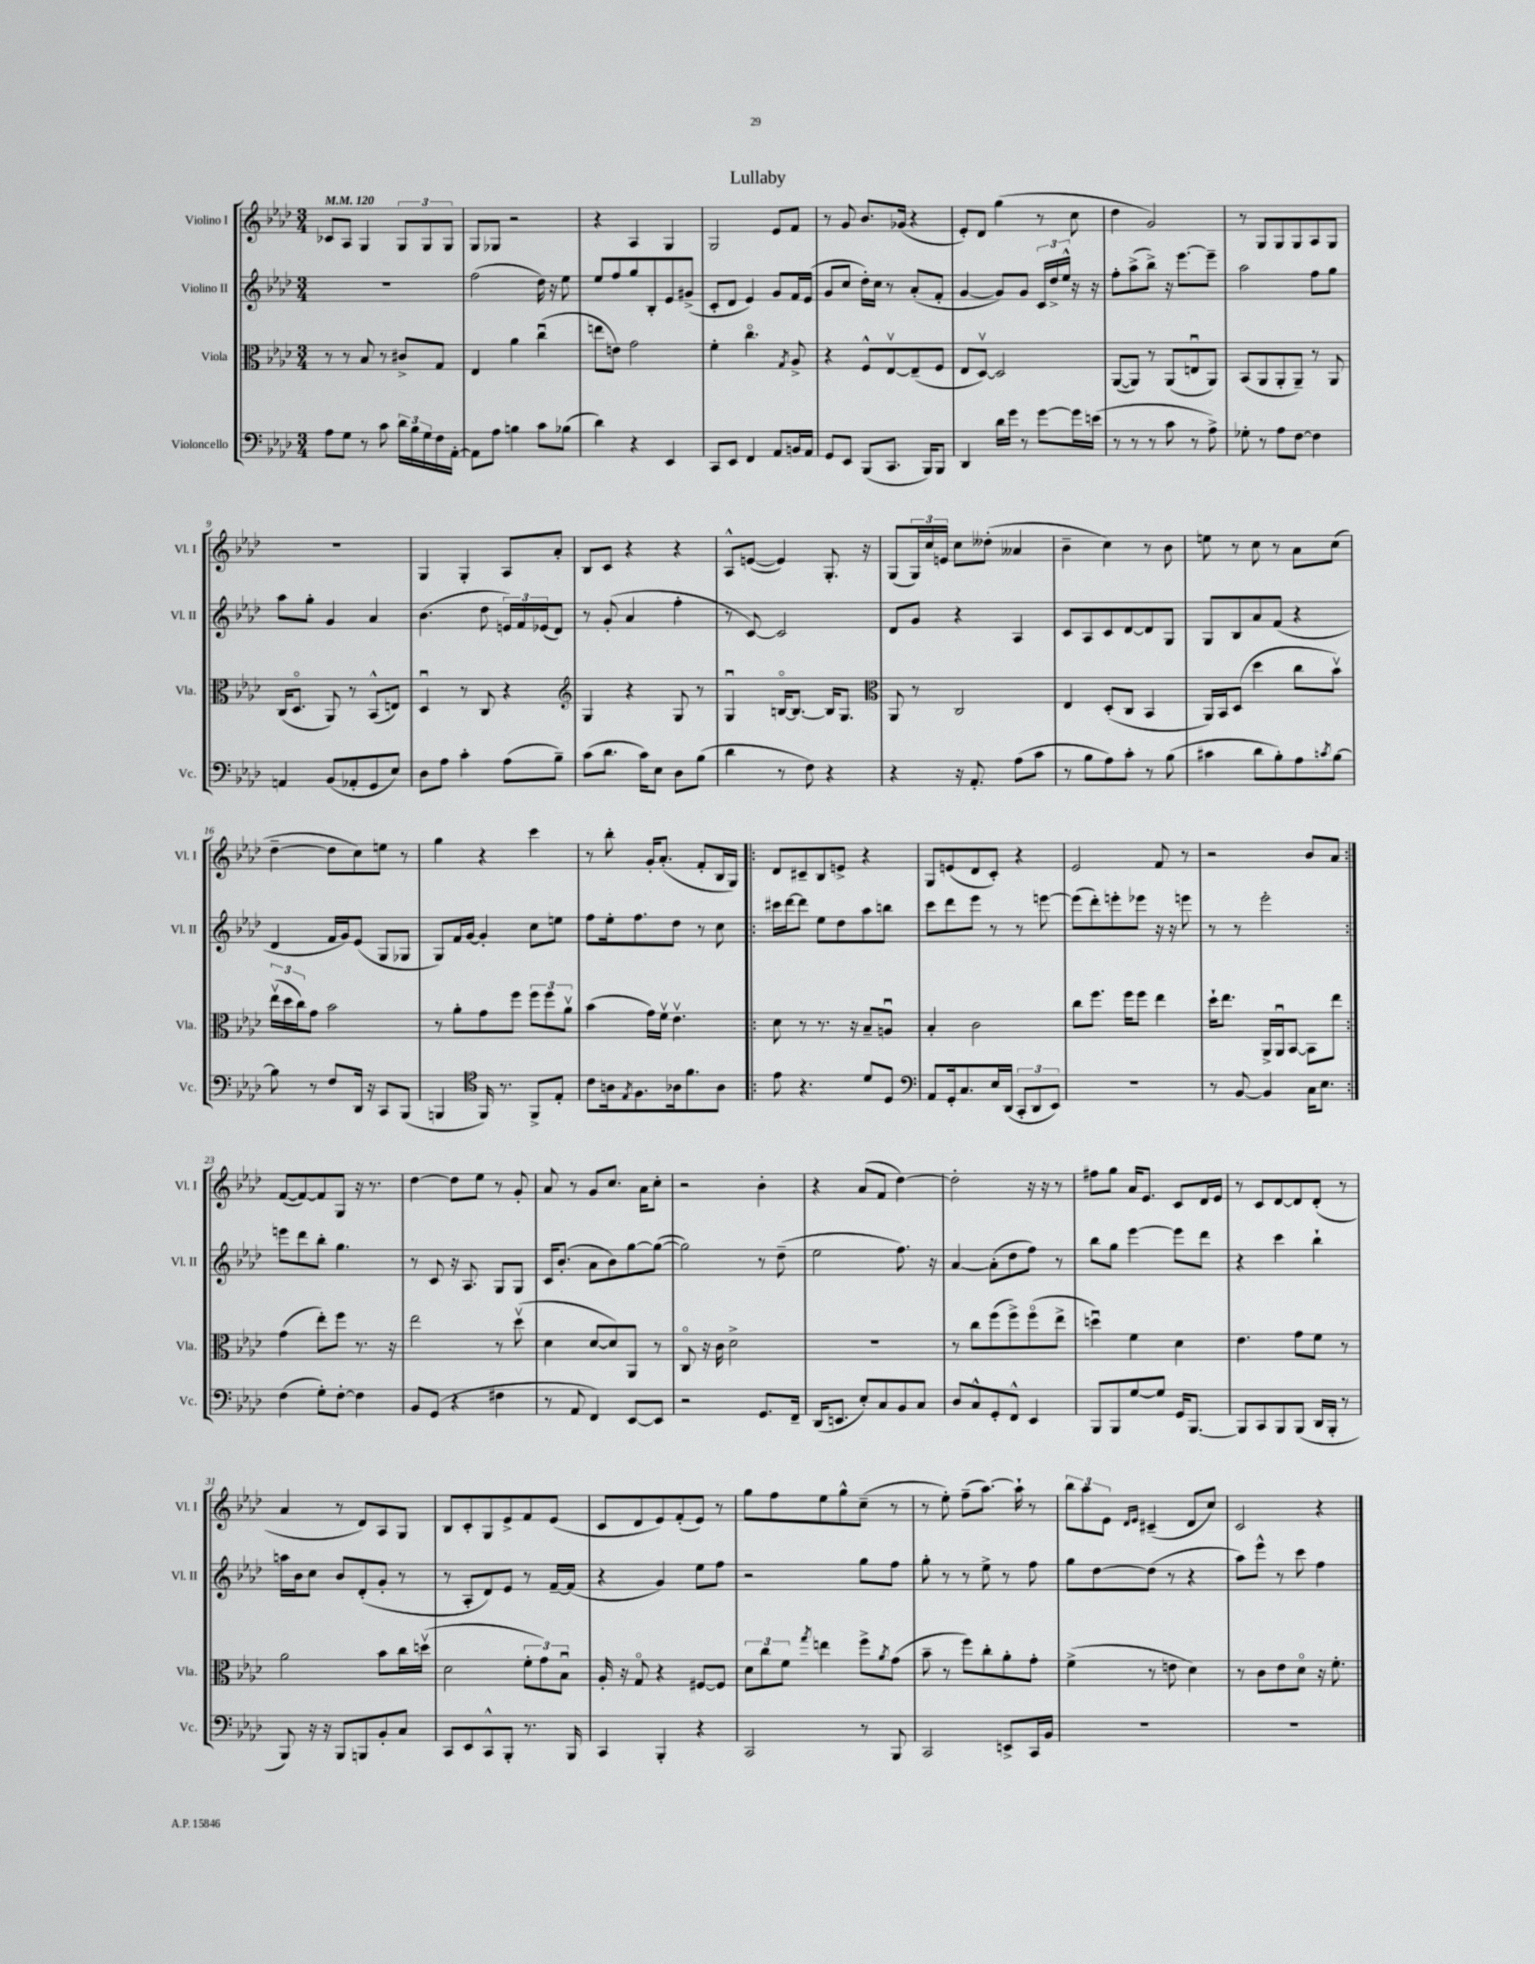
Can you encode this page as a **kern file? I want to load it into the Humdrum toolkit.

**kern	**kern	**kern	**kern
*staff4	*staff3	*staff2	*staff1
*clefF4	*clefC3	*clefG2	*clefG2
*k[b-e-a-d-]	*k[b-e-a-d-]	*k[b-e-a-d-]	*k[b-e-a-d-]
*M3/4	*M3/4	*M3/4	*M3/4
*MM120	*MM120	*MM120	*MM120
8A-	8r	2.r	8c-
8G	8r	.	8A-
8r	8B-	.	4G
8c	8r	.	.
24d-	8c#^	.	12G
24B-	.	.	.
24G	.	.	12G
16F	8G	.	.
.	.	.	12G
[16AA-'	.	.	.
=	=	=	=
8AA-]	4E-	(2ff	8G
8A-	.	.	8G-
4B	4a-	.	2r
8c	(4ccu	16dd-)	.
.	.	16r	.
(8B-	.	8ee-	.
=	=	=	=
4d-)	8ee	8ee-	4r
.	8e)	8ff	.
4r	2g	8gg	4A-
.	.	8B-'	.
4EE-	.	8e-	4G
.	.	(8g#^	.
=	=	=	=
8CC	4f'	8c'	2G
8EE-	.	8d-	.
4FF	4.cco	4e-)	.
8AA-	.	8g	8e-
.	8qG	.	.
16BB	8A-^	16f	8f
16AA-	.	(16e-	.
=	=	=	=
8GG	4r	8g	8r
8EE-	.	8cc	8g
(8BBB-	8F^^	16dd-')	8.b-
.	.	16cc	.
8.CC	[8E-v	8r	.
.	.	.	(16g-
.	(8E-~]	(8a-'	4r
16BBB-)	.	.	.
8BBB-	8F	8f'	.
=	=	=	=
4DD-	8E-	[4g	8e-')
.	[8D-v)	.	8d-
16d-	2D-]	8g])	(4gg
16g	.	.	.
8r	.	8g	.
[8g	.	24c	8r
.	.	24dd-^	.
.	.	24ee-^^	.
16g]	.	16r	8cc
(16e	.	16r	.
=	=	=	=
8r	([8AA-	8ff'	4dd-
8r	8AA-])	(8aa-^	.
8r	8r	8bb-^)	2g)
8c	(8AA-	16r	.
.	.	[8.eee-	.
8r	8Eu	.	.
8A-^)	8AA-)	8eee-~]	.
=	=	=	=
8G-'	(8BB-	2aa-	8r
8r	8AA-	.	8G
8A-	8AA-'	.	8G
[8F	8AA-~)	.	8G
4F]	8r	8ff	8A-
.	8AA-	8gg	8G
=	=	=	=
4AA	(16C	8aa-	2.r
.	8.D-o	.	.
.	.	8gg'	.
(8BB-	8AA-)	4g	.
8AA-'	8r	.	.
8GG	(8BB-^^	4a-	.
8E-)	8E)	.	.
=	=	=	=
8D-	4D-u	(4.b-	4G
8A-	.	.	.
4c'	8r	.	4G'
.	8C	8dd-	.
(8A-	4r	24e)	8A-
.	.	24f	.
.	.	(24e-	.
8B-~)	.	8d-)	8a-'
=	=	=	=
*	*clefG2	*	*
(8c	4G	8r	8B-
8.d-	.	(8g'	8c
.	4r	4a-	4r
16c)	.	.	.
8E-	.	.	.
8D-	8G	4ff'	4r
(8B-	8r	.	.
=	=	=	=
4d-	4Gu	8r	8A-^^
.	.	[8c)	([8e
8r	[16Bo	2c]	4e])
.	8.B_	.	.
8F)	.	.	.
4r	16B]	.	8.G'
.	8.G	.	.
.	.	.	16r
=	=	=	=
*	*clefC3	*	*
4r	8AA-	8d-	(8G
.	8r	8g	24G)
.	.	.	24cc
.	.	.	24e
16r	2C	4r	8cc
8.AA-'	.	.	.
.	.	.	(8dd--'
(8A-	.	4A-	4a--
8c	.	.	.
=	=	=	=
8r	4E-	8c	4b-~
8B-	.	8A-	.
8A-)	(8D-'	8c	4cc)
8c'	8C	[8d-	.
8r	4BB-	8d-]	8r
(8B-	.	8G	8b-
=	=	=	=
4c#	16AA-)	8G	8ee
.	16BB-	.	.
.	(8D-	8B-	8r
8d-	4dd-	8a-	8cc
8B-')	.	(8f	8r
8A-	8cc	4r	8a-
8qc	.	.	.
[8B-	8b-v)	.	(8cc
=	=	=	=
8B-]	(24ee-v	4d-	[4dd-~
.	24dd-	.	.
.	24cc)	.	.
8r	8g	.	.
8F	2b-	16f	8dd-]
.	.	16g)	.
16DD-	.	(8e-	8cc)
16r	.	.	.
8CC	.	8G	8ee
(8BBB-	.	8G-	8r
=	=	=	=
4BBB	8r	8G)	4gg
.	8a-'	16f	.
.	.	[16g	.
*clefC4	*	*	*
16FF)	8g	4g']	4r
8.r	.	.	.
.	8ff	.	.
8FF^	12ff	8cc	4ccc
.	12ff	.	.
8E-'	.	8ee	.
.	12a-v	.	.
=	=	=	=
8c	(4b-	8ff	8r
16A	.	16ee-'	8bb-'
8qE-	.	.	.
8.F	.	8.ff	.
.	16g)	.	16g'
.	16fv	.	(8.a-'
16A-	4.e-v	8dd-	.
8.f	.	.	.
.	.	8r	8f'
8A-	.	8cc	16B-
.	.	.	16G)
=!|:	=!|:	=!|:	=!|:
8e-	8d-	16ccc#	8d-
.	.	[16ddd-	.
4.r	8r	8ddd-]	8c#~
.	8.r	8ee-	8B-
.	.	8dd-	8e^
.	16r	.	.
8d-	8B-~	8aa-	4r
8D-	8Au	8bb	.
=	=	=	=
*clefF4	*	*	*
8AA-	4B-'	8ccc	8G
16GG'	.	8ddd-	(8e
8.C	.	.	.
.	2c	8eee-	8d-
16E-	.	8r	8c')
(16DD-	.	.	.
12CC'	.	8r	4r
12DD-	.	.	.
.	.	[8eee	.
12EE-)	.	.	.
=	=	=	=
2.r	8cc	(8eee]	2e-
.	8.ff	8ddd-')	.
.	.	8eee'	.
.	16ff	.	.
.	8ff	8eee-	.
.	4ee-	16r	8f
.	.	16r	.
.	.	8eee	8r
=	=	=	=
8r	16dd-`	8r	2r
.	8.ee-	.	.
[8BB-	.	8r	.
4BB-]	16AA-^	2eee-'	.
.	16AA-u	.	.
.	[8BB-	.	.
16C	8BB-]	.	8b-
8.E-	.	.	.
.	8ee-	.	8a-
=:|!	=:|!	=:|!	=:|!
(4F	(4g	8eee	([8f
.	.	8ddd-	8f_)
8G')	8ee-')	8bb-'	8f]
[8F'	8ff	4.gg	8G
4F]	8.r	.	16r
.	.	.	8.r
.	16r	.	.
=	=	=	=
8BB-	2ee-	8r	[4dd-
(8GG	.	8c	.
4r	.	16r	8dd-]
.	.	8.A-	.
.	.	.	8ee-
4F#	8r	8G	8r
.	(8dd-v	8G	8g'
=	=	=	=
8r	4d-	16c	8a-
.	.	(8.b-'	.
8AA-	.	.	8r
4FF)	[8d-	8a-	8g
.	8d-])	8b-)	8.cc
[8EE-	8AA-	[8gg	.
.	.	.	16a-
8EE-]	8r	(8gg_	8cc'
=	=	=	=
2r	8Co	2gg])	2r
.	16r	.	.
.	16c	.	.
.	2d-^	.	.
8.GG	.	8r	4b-'
.	.	(8dd-~	.
16FF~	.	.	.
=	=	=	=
(16DD-	2.r	2ee-	4r
8.EE	.	.	.
8E-')	.	.	(8a-
8C	.	.	8f
8BB-	.	8.ff)	[4dd-)
8C	.	.	.
.	.	16r	.
=	=	=	=
8D-	8r	[4a-	2dd-']
8C^^	8cc	.	.
8GG'	(8ff	(8a-']	.
8FF^^	8ff^)	8dd-	.
4EE-	(8ffo	8ff)	16r
.	.	.	16r
.	8ee-^	8r	8r
=	=	=	=
8BBB-	4ddu)	8bb-	8ff#
8BBB-	.	8gg	8gg
[8G	4f	[4eee-	16a-
.	.	.	8.e-
8G]	.	.	.
16GG	4d-	8eee-]	8c
[8.BBB-	.	.	.
.	.	8ddd-	16d-
.	.	.	16e-
=	=	=	=
8BBB-]	4.e-	4r	8r
8CC	.	.	8c
8BBB-	.	4ccc	[8d-
(8BBB-	8g	.	8d-]
16DD-	8f	4bb-`	(8d-'
16BBB-'	.	.	.
8r	8r	.	8r
=	=	=	=
8BBB-)	2a-	16aa	4a-
.	.	16b-	.
16r	.	8cc	.
16r	.	.	.
8BBB-	.	8b-	8r
8BBB	.	(8d-'	8d-)
8BB-'	8b-	8g'	8A-
8C	16cc	8r	8G
.	(16ddv	.	.
=	=	=	=
8CC	2d-	8r	8B-
8EE-	.	8A-'	8c'
8CC^^	.	8d-)	8G
8BBB-'	.	8e-	8e-^
8.r	12f'	8r	8f
.	12g)	.	.
.	.	[16f~	(8e-
.	12B-u	.	.
16BBB-	.	(16f]	.
=	=	=	=
4CC	16A-'	4r	8c
.	16r	.	.
.	8Go	.	8d-
4BBB-'	4r	4g)	8e-)
.	.	.	(8f'
4r	[8F#	8ee-	8e-)
.	8F#]	8ff	8r
=	=	=	=
2CC	12d-	2r	8gg
.	12cc	.	.
.	.	.	8ff
.	12f	.	.
.	8qgg	.	.
.	4ee	.	8ee-
.	.	.	8gg^^
8r	8ff^	8gg	(8cc~
.	8qa-	.	.
8BBB-	(8g	8ff	8r
=	=	=	=
2CC	8b-~	8gg'	8r
.	8r	8r	8ee-')
.	8ff)	8r	(8ff~
.	8cc'	8ee-^	[8.aa-)
8EE^	8a-'	8r	.
.	.	.	16aa-`]
16CC	8g'	8ff	8r
16BB-	.	.	.
=	=	=	=
2.r	(4f^	8gg	12bb-
.	.	.	12aa-
.	.	[8dd-	.
.	.	.	12e-
.	.	.	16qqd-
.	.	.	16qqe-
.	8r	(8dd-]	(4c#~
.	8e	8r	.
.	4d-)	4r	8d-
.	.	.	8cc)
=	=	=	=
2.r	8r	8aa-)	2c
.	8c	8eee-^^	.
.	8e-	8r	.
.	8d-o	8ccc	.
.	16r	4ff	4r
.	8.f'	.	.
==	==	==	==
*-	*-	*-	*-
